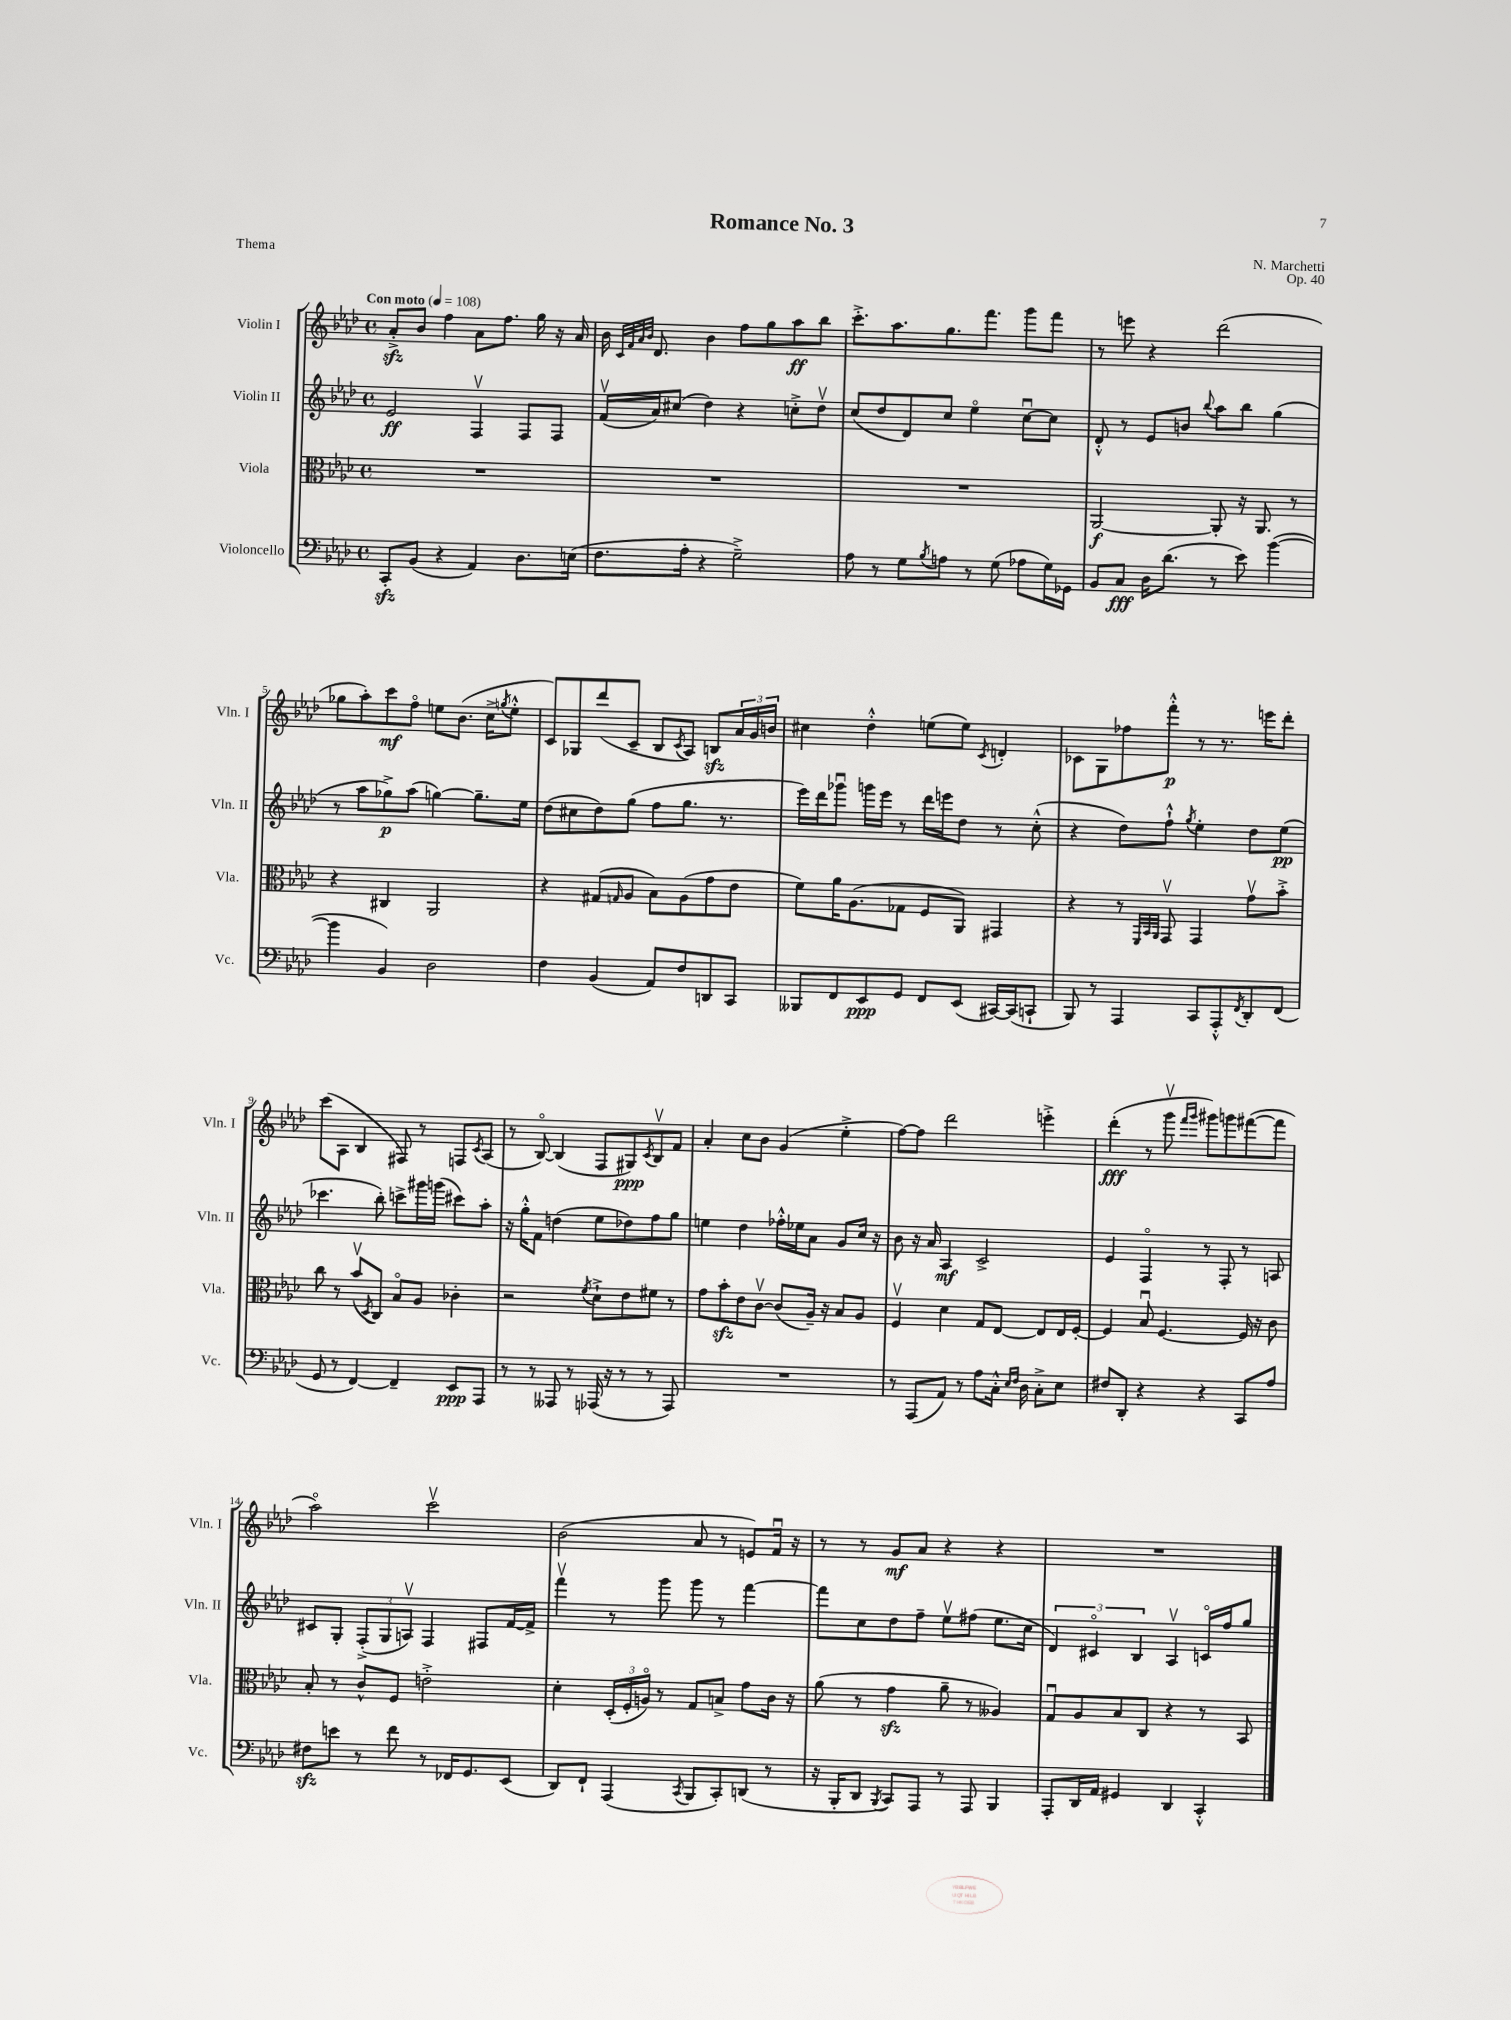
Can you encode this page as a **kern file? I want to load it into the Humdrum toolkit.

**kern	**dynam	**kern	**dynam	**kern	**dynam	**kern	**dynam
*part4	*part4	*part3	*part3	*part2	*part2	*part1	*part1
*staff4	*staff4	*staff3	*staff3	*staff2	*staff2	*staff1	*staff1
*I"Violoncello	*	*I"Viola	*	*I"Violin II	*	*I"Violin I	*
*I'Vc.	*	*I'Vla.	*	*I'Vln. II	*	*I'Vln. I	*
*clefF4	*	*clefC3	*	*clefG2	*	*clefG2	*
*k[b-e-a-d-]	*	*k[b-e-a-d-]	*	*k[b-e-a-d-]	*	*k[b-e-a-d-]	*
*M4/4	*	*M4/4	*	*M4/4	*	*M4/4	*
*met(c)	*	*met(c)	*	*met(c)	*	*met(c)	*
*MM108	*	*MM108	*	*MM108	*	*MM108	*
=1	=1	=1	=1	=1	=1	=1	=1
!	!	!	!	!	!	!LO:TX:a:B:t=Con moto	!
8CCzz'/L	.	1r	.	2e-/	ff	8a-zz'^/L	.
(8BB-/J	.	.	.	.	.	8b-/J	.
4r	.	.	.	.	.	4ff\	.
4AA-/)	.	.	.	4Fv/	.	8a-\L	.
.	.	.	.	.	.	8.ff\J	.
8.D-\L	.	.	.	8F/L	.	.	.
.	.	.	.	.	.	16gg\	.
.	.	.	.	8F/J	.	16r	.
(16En\Jk	.	.	.	.	.	16a-/	.
=2	=2	=2	=2	=2	=2	=2	=2
8.F\L	.	1r	.	(16fv/LL	.	16b-\	.
.	.	.	.	.	.	32qqc/LLL	.
.	.	.	.	.	.	32qqf/	.
.	.	.	.	.	.	32qqa-/	.
.	.	.	.	.	.	32qqb-/JJJ	.
.	.	.	.	16a-/J)	.	8.d-/	.
.	.	.	.	(8cc#X/J	.	.	.
16A-'\Jk	.	.	.	.	.	.	.
4r	.	.	.	4dd-\)	.	4b-\	.
2G~^\)	.	.	.	4r	.	8ff\L	.
.	.	.	.	.	.	8gg\	.
.	.	.	.	8ccn'^\L	.	8aa-\	ff
.	.	.	.	8dd-v\J	.	8bb-\J	.
=3	=3	=3	=3	=3	=3	=3	=3
8A-\	.	1r	.	(8cc/L	.	8.ccc'^\L	.
8r	.	.	.	8dd-/	.	.	.
.	.	.	.	.	.	8.aa-\	.
8G\L	.	.	.	8d-/)	.	.	.
8qB-/	.	.	.	.	.	.	.
8An\J	.	.	.	8cc/J	.	8.gg\	.
8r	.	.	.	4ee-\	.	.	.
.	.	.	.	.	.	8.fff\J	.
(8G\	.	.	.	.	.	.	.
8A-X\L	.	.	.	[8ccu\L	.	8ggg\L	.
16G\L)	.	.	.	8cc\J]	.	8fff\J	.
16GG-X\JJ	.	.	.	.	.	.	.
=4	=4	=4	=4	=4	=4	=4	=4
8BB-/L	.	[2AA-/	f	8d-'^^/	.	8r	.
8C/J	fff	.	.	8r	.	8eeen\	.
16D-\KL	.	.	.	8e-/L	.	4r	.
(8.d-\J	.	.	.	.	.	.	.
.	.	.	.	8bn/J	.	.	.
.	.	.	.	8qqbb-/	.	.	.
8r	.	8AA-'/]	.	8aa-\L	.	(2ddd-\	.
8e-\)	.	16r	.	8bb-\J	.	.	.
.	.	8.AA-/	.	.	.	.	.
([4b-\	.	.	.	(4gg\	.	.	.
.	.	8r	.	.	.	.	.
!!LO:LB:g=z
=5	=5	=5	=5	=5	=5	=5	=5
4b-\]	.	4r	.	8r	.	8gg-X\L	.
.	.	.	.	8aa-\L	.	8aa-'\)	.
4BB-/)	.	4C#X/	.	8gg-X^\)	p	8ccc\	mf
.	.	.	.	(8aa-\J	.	8ff\J	.
2D-\	.	2AA-/	.	[4ggn\)	.	8een\L	.
.	.	.	.	.	.	(8.b-\J	.
.	.	.	.	8.gg~\L]	.	.	.
.	.	.	.	.	.	16cc^\KL	.
.	.	.	.	.	.	8qggn/	.
.	.	.	.	.	.	8ee'^^\J	.
.	.	.	.	16ee-\Jk	.	.	.
=6	=6	=6	=6	=6	=6	=6	=6
4F\	.	4r	.	(8dd-\L	.	8c/L)	.
.	.	.	.	8cc#X\	.	8G-X/	.
(4BB-/	.	(8G#X/L	.	8dd-\)	.	(8ddd-/	.
.	.	16qqGn/	.	.	.	.	.
.	.	8A-/J	.	(8gg\J	.	8c~/J	.
8AA-/L)	.	8B-\L)	.	8ff\L	.	8B-/L	.
.	.	.	.	.	.	8qc/	.
8F/	.	(8A-\	.	8.gg\J	.	8A-/J)	.
8DDn/	.	8g\	.	.	.	8Bnzz/L	.
.	.	.	.	8.r	.	.	.
8CC/J	.	8e-\J	.	.	.	24a-/L	.
.	.	.	.	.	.	24g/	.
.	.	.	.	.	.	24bn/JJ	.
=7	=7	=7	=7	=7	=7	=7	=7
8BBB--X/L	.	8f\L)	.	16eee-\LL)	.	4cc#X\	.
.	.	.	.	16ddd-\J	.	.	.
8FF/	.	16a-\K	.	8ggg-Xu\J	.	.	.
.	.	(8.A-\	.	.	.	.	.
8EE-/	ppp	.	.	16gggn\LL	.	4dd-'^^\	.
.	.	.	.	16eee-\JJ	.	.	.
8GG/J	.	8G-X\J	.	8r	.	.	.
8FF/L	.	8F/L	.	16ddd-\LL	.	(8een\L	.
.	.	.	.	16eeen\J	.	.	.
(8EE-/J	.	8AA-/J)	.	8dd-\J	.	8ee\J)	.
.	.	.	.	.	.	8qc/	.
[16CC#X/LL)	.	4GG#X/	.	8r	.	4dn'/	.
(16CC#/J]	.	.	.	.	.	.	.
8CCn`/J	.	.	.	(8cc'^^\	.	.	.
=8	=8	=8	=8	=8	=8	=8	=8
8BBB-/)	.	4r	.	4r	.	8c-X\L	.
8r	.	.	.	.	.	8G\	.
4AAA-/	.	8r	.	8dd-\L)	.	8ff-X\	.
.	.	32qqFF/LLL	.	.	.	.	.
.	.	32qqBB-/	.	.	.	.	.
.	.	32qqAA-/JJJ	.	.	.	.	.
.	.	8GGv/	.	8ff`^^\J	.	8fff'^^\J	p
.	.	.	.	8qgg/	.	.	.
8CC/L	.	4GG/	.	4ee-'\	.	8r	.
8AAA-'^^/	.	.	.	.	.	8.r	.
8qFF/	.	.	.	.	.	.	.
8DD-'/	.	8gv\L	.	8dd-\L	.	.	.
.	.	.	.	.	.	16eeen\KL	.
(8FF/J	.	8b-'^\J	.	(8ee-\J	pp	8ddd-'\J	.
!!LO:LB:g=z
=9	=9	=9	=9	=9	=9	=9	=9
8GG/	.	8cc\	.	4.ccc-X\	.	(8ccc\L	.
8r	.	8r	.	.	.	8A-\J	.
[4FF/)	.	(8b-v/L	.	.	.	4B-/	.
.	.	8qD-/	.	.	.	.	.
.	.	8C/J)	.	8bb-'\)	.	.	.
4FF~/]	.	8B-/L	.	8cccn^\L	.	8F#X/)	.
.	.	8A-/J	.	16ggg#X\L	.	8r	.
.	.	.	.	(16gggn\JJ	.	.	.
8EE-/L	ppp	4c-X'\	.	8ccc#X\L)	.	8Fn/L	.
.	.	.	.	.	.	8qc/	.
8AAA-/J	.	.	.	8aa-'\J	.	(8A-/J	.
=10	=10	=10	=10	=10	=10	=10	=10
8r	.	2r	.	16r	.	8r	.
.	.	.	.	16gg'^^\KL	.	.	.
8r	.	.	.	8f\J	.	[8B-/)	.
8AAA--X/	.	.	.	(4ddn\	.	(4B-/]	.
8r	.	.	.	.	.	.	.
.	.	8qf/	.	.	.	.	.
(16AAA-X/	.	8d-`^\L	.	8ee-\L	.	8F/L	.
16r	.	.	.	.	.	.	.
8r	.	8e-\	.	8dd-X\)	.	8G#X/)	ppp
.	.	.	.	.	.	8qc/	.
8r	.	8f#X\J	.	8ff\	.	8B-v/	.
8AAA-/)	.	8r	.	8gg\J	.	8f/J	.
=11	=11	=11	=11	=11	=11	=11	=11
1r	.	8g\L	.	4een\	.	4a-'/	.
.	.	8b-zz'\	.	.	.	.	.
.	.	8e-\	.	4dd-\	.	8cc\L	.
.	.	[8cv\J	.	.	.	8b-\J	.
.	.	(8c/L]	.	16ff-X'^^\LL	.	(4g/	.
.	.	.	.	16ee-X\J	.	.	.
.	.	16A-~/Jk)	.	8a-\J	.	.	.
.	.	16r	.	.	.	.	.
.	.	8B-/L	.	8g/L	.	4ee-'^\	.
.	.	8A-/J	.	16cc/Jk	.	.	.
.	.	.	.	16r	.	.	.
=12	=12	=12	=12	=12	=12	=12	=12
8r	.	4Fv/	.	8b-\	.	[8ff\L)	.
(8AAA-/L	.	.	.	16r	.	8ff\J]	.
.	.	.	.	16a-/	.	.	.
8AA-/J)	.	4d-\	.	4A-/	mf	2ddd-\	.
8r	.	.	.	.	.	.	.
8A-\L	.	8G/L	.	2c^/	.	.	.
16C'^^\Jk	.	[8E-/J	.	.	.	.	.
16qqE-/LL	.	.	.	.	.	.	.
16qqF/JJ	.	.	.	.	.	.	.
16D-\	.	.	.	.	.	.	.
8C'^\L	.	8E-/L]	.	.	.	4eeen'^\	.
8E-\J	.	16E-/L	.	.	.	.	.
.	.	[16F'/JJ	.	.	.	.	.
=13	=13	=13	=13	=13	=13	=13	=13
8F#X/L	.	4F/]	.	4e-/	.	(4ddd-'\	fff
8DD-'/J	.	.	.	.	.	.	.
4r	.	8B-u/	.	4F/	.	8r	.
.	.	[4.F/	.	.	.	8gggv\	.
.	.	.	.	.	.	16qqfff/LL	.
.	.	.	.	.	.	16qqggg/JJ	.
4r	.	.	.	8r	.	8ggg#X\L)	.
.	.	.	.	8F'/	.	8gggn\	.
8CC/L	.	16F/]	.	8r	.	([8fff#X\	.
.	.	16r	.	.	.	.	.
8A-/J	.	8c\	.	8An/	.	8fff#\J]	.
!!LO:LB:g=z
=14	=14	=14	=14	=14	=14	=14	=14
8F#Xzz\L	.	8B-'/	.	8c#X/L	.	2aa-\)	.
8en\J	.	8r	.	8G'/J	.	.	.
8r	.	8c^^/L	.	(12F'^/L	.	.	.
.	.	.	.	12G/	.	.	.
8f\	.	8F/J	.	.	.	.	.
.	.	.	.	12Anv/J)	.	.	.
8r	.	2en'^\	.	4F/	.	2cccv\	.
16FF-X/KL	.	.	.	.	.	.	.
8.GG/	.	.	.	.	.	.	.
.	.	.	.	8F#X/L	.	.	.
(8EE-/J	.	.	.	[16f/L	.	.	.
.	.	.	.	16f^/JJ]	.	.	.
=15	=15	=15	=15	=15	=15	=15	=15
8DD-/L)	.	4d-'\	.	4fffv\	.	(2b-\	.
8FF`/J	.	.	.	.	.	.	.
(4AAA-/	.	(24D-'/LL	.	8r	.	.	.
.	.	24F'/	.	.	.	.	.
.	.	24An/JJ)	.	.	.	.	.
.	.	8r	.	8ggg\	.	.	.
8qCC/	.	.	.	.	.	.	.
8BBB-/L	.	8G/L	.	8ggg\	.	8a-/	.
8CC'/)	.	8Bn^/J	.	8r	.	8r	.
(8DDn/J	.	8g\L	.	[4fff\	.	8en/L)	.
8r	.	16c\Jk	.	.	.	16fu/Jk	.
.	.	16r	.	.	.	16r	.
=16	=16	=16	=16	=16	=16	=16	=16
16r	.	(8a-\	.	8fff\L]	.	8r	.
16BBB-'/KL	.	.	.	.	.	.	.
8DD-/J	.	8r	.	8cc\	.	8r	.
8qBBB-/	.	.	.	.	.	.	.
8CC/L)	.	4gzz\	.	8dd-\	.	8g/L	mf
8AAA-/J	.	.	.	8ff~\J	.	8a-/J	.
8r	.	8a-~\	.	8ee-v\L	.	4r	.
8AAA-/	.	8r	.	(8ff#X\J	.	.	.
4BBB-/	.	4A--X/)	.	8.ee-\L	.	4r	.
.	.	.	.	16cc\Jk	.	.	.
=17	=17	=17	=17	=17	=17	=17	=17
8AAA-'/L	.	8Gu/L	.	6d-/)	.	1r	.
16DD-/L	.	8A-/	.	.	.	.	.
.	.	.	.	6c#X/	.	.	.
16AA-/JJ	.	.	.	.	.	.	.
4GG#X/	.	8B-/	.	.	.	.	.
.	.	.	.	6B-/	.	.	.
.	.	8C/J	.	.	.	.	.
4DD-/	.	4r	.	4A-v/	.	.	.
4CC'^^/	.	8r	.	16cn/LL	.	.	.
.	.	.	.	16ff/J	.	.	.
.	.	8BB-/	.	8gg/J	.	.	.
==	==	==	==	==	==	==	==
*-	*-	*-	*-	*-	*-	*-	*-
